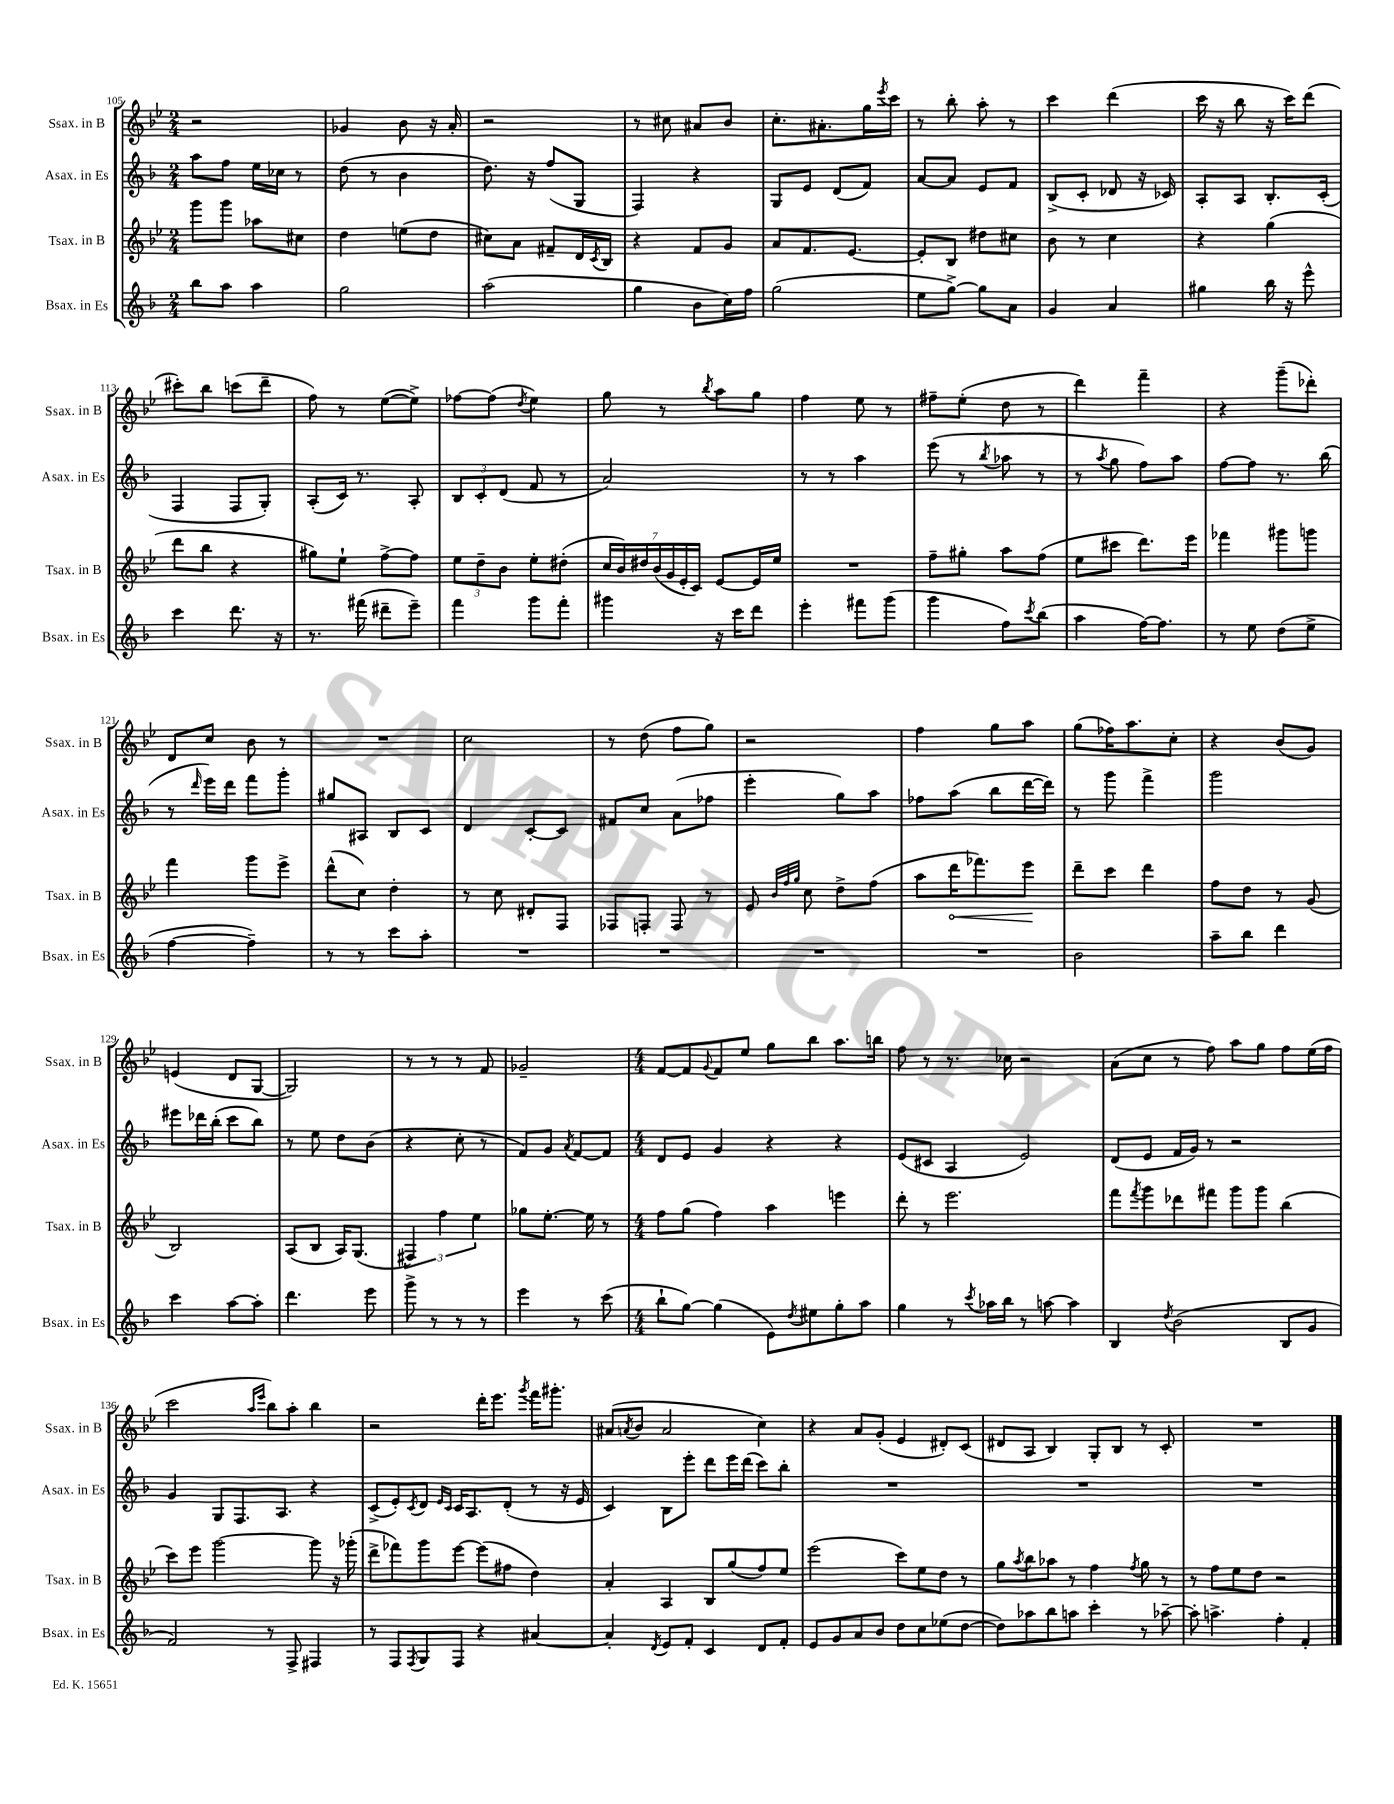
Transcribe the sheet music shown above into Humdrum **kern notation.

**kern	**kern	**kern	**kern
*staff4	*staff3	*staff2	*staff1
*clefG2	*clefG2	*clefG2	*clefG2
*k[b-]	*k[b-e-]	*k[b-]	*k[b-e-]
*M2/4	*M2/4	*M2/4	*M2/4
8bb-\L	8ggg\L	8aa\L	2r
8aa\J	8ggg\J	8ff\J	.
4aa\	8aa-\L	16ee\LL	.
.	.	16cc-\JJ	.
.	8cc#\J	8r	.
=	=	=	=
2gg\	4dd\	(8dd\	4g-/
.	.	8r	.
.	(8ee\L	4b-\	8b-\
.	8dd\J	.	16r
.	.	.	16a'/
=	=	=	=
(2aa\	8cc#\L)	8.dd\)	2r
.	8a\J	.	.
.	.	16r	.
.	8f#~/L	(8ff/L	.
.	16d/L	8G/J	.
.	8qc/	.	.
.	16B-/JJ	.	.
=	=	=	=
4gg\	4r	4F/)	8r
.	.	.	8cc#\
8b-\L	8f/L	4r	8a#/L
16cc\L)	8g/J	.	8b-/J
16ff\JJ	.	.	.
=	=	=	=
(2gg\	8a/L	8G/L	8.cc'\L
.	8.f/	8e/J	.
.	.	.	8.a#'\
.	.	(8d/L	.
.	[8.e-/J	.	.
.	.	8f/J)	16gg\L
.	.	.	8qeee-/
.	.	.	16ccc\JJ
=	=	=	=
8ee\L	8e-'/]L	[8a/L	8r
[8gg^\J)	8B-/J	8a/]J	8bb-'\
8gg\]L	8dd#\L	8e/L	8aa'\
8a\J	8cc#\J	8f/J	8r
=	=	=	=
4g/	8b-\	(8B-^/L	4ccc\
.	8r	8c'/J	.
4a/	4cc\	8d-/	(4ddd\
.	.	16r	.
.	.	16c-/)	.
=	=	=	=
4gg#\	4r	8A'/L	16ccc\
.	.	.	16r
.	.	8A/J	8bb-\
16bb-\	(4gg\	8.B-'/L	16r
16r	.	.	16ccc\LK)
8eee^^\	.	.	(8ddd\J
.	.	(16c'/Jk	.
=	=	=	=
4ccc\	8ddd\L	4F/	8ccc#'\L)
.	8bb-\J	.	8bb-\J
8.ddd\	4r	8F/L	(8ccc\L
.	.	8G'/J)	8ddd~\J
16r	.	.	.
=	=	=	=
8.r	8gg#\L)	(8A'/L	8ff\)
.	8ee-`\J	16c/Jk)	8r
(16fff#\	.	8.r	.
8ddd#~\L	[8ff^\L	.	([8ee-\L
8eee~\J)	8ff\]J	8A'/	8ee-^\]J)
=	=	=	=
4fff\	12ee-\L	12B-/L	[8ff-\L
.	12dd~\	12c'/	.
.	.	.	(8ff-\]J
.	12b-\J	(12d/J	.
.	.	.	8qdd/
8ggg\L	8ee-'\L	8f/	4ee-\)
8fff'\J	(8dd#'\J	8r	.
=	=	=	=
4ggg#\	28cc/LL	2a/)	8gg\
.	28b-/)	.	.
.	28dd#/	.	.
.	(28b-/	.	.
.	.	.	8r
.	28g/	.	.
.	28e-'/	.	.
.	28c/JJ)	.	.
.	.	.	8qbb-/
16r	[8e-/L	.	8aa\L
16ccc\LK	.	.	.
8ddd\J	16e-/]L	.	8gg\J
.	16ee-/JJ	.	.
=	=	=	=
4eee'\	2r	8r	4ff\
.	.	8r	.
8fff#\L	.	4aa\	8ee-\
(8ggg\J	.	.	8r
=	=	=	=
4ggg\	8ff~\L	(8eee\	8ff#~\L
.	8gg#'\J	8r	(8ee-'\J
.	.	8qbb-/	.
8ff\L)	8aa\L	8aa-\	8dd\
8qccc/	.	.	.
(8bb-\J	(8ff\J	8r	8r
=	=	=	=
4aa\	8ee-\L	8r	4ddd\)
.	.	8qaa/	.
.	8ccc#\J	8gg\	.
[16ff\LK)	8.ddd\L)	8ff\L)	4fff~\
8.ff\]J	.	.	.
.	.	8aa\J	.
.	16eee-\Jk	.	.
=	=	=	=
8r	4fff-\	[8ff\L	4r
8ee\	.	8ff\]J	.
(8dd\L	8ggg#\L	8.r	(8ggg~\L
8ee^\J	8ggg\J	.	8ddd-'\J)
.	.	(16bb-\	.
=	=	=	=
[4ff\	4fff\	8r	8d/L
.	.	16qqddd/	.
.	.	16eee\LL)	8cc/J
.	.	16ddd\JJ	.
4ff~\])	8ggg\L	8fff\L	8b-\
.	8eee-^\J	8ggg'\J	8r
=	=	=	=
8r	(8ddd^^\L	8gg#/L	2r
8r	8cc\J)	8A#/J	.
8ccc\L	4dd'\	8B-/L	.
8aa'\J	.	8c/J	.
=	=	=	=
2r	8r	4d/	2cc\
.	8cc\	.	.
.	8d#'/L	[8c'/L	.
.	8F/J	8c/]J	.
=	=	=	=
2r	8F-/L	8f#/L	8r
.	8F'/J	8cc/J	(8dd\
.	8F/	(8a\L	8ff\L
.	8r	8ff-\J	8gg\J)
=	=	=	=
2r	8e-/	4eee'\	2r
.	32qqb-/LLL	.	.
.	32qqff/	.	.
.	32qqgg/JJJ	.	.
.	8cc\	.	.
.	8dd^\L	8gg\L)	.
.	(8ff\J	8aa\J	.
=	=	=	=
2r	8aa\L	8ff-\L	4ff\
.	16ddd\K	(8aa\J	.
.	8.fff-\)	.	.
.	.	8bb-\L	8gg\L
.	8eee-\J	[16ddd\L	8aa\J
.	.	16ddd\]JJ)	.
=	=	=	=
2b-\	8ddd~\L	8r	(8gg\L
.	8ccc\J	8ggg\	16ff-\K)
.	.	.	8.aa\
.	4ddd\	4fff^\	.
.	.	.	8cc'\J
=	=	=	=
8aa~\L	8ff\L	2ggg\	4r
8bb-\J	8dd\J	.	.
4ddd\	8r	.	(8b-/L
.	(8g/	.	8g/J)
=	=	=	=
4ccc\	2B-/)	8eee#\L	(4e/
.	.	16ddd-\L	.
.	.	(16bb-'\JJ	.
[8aa\L	.	8ccc\L	8d/L
8aa'\]J	.	8bb-\J)	[8G/J
=	=	=	=
4.ddd\	(8A/L	8r	2G/])
.	8B-/J	8ee\	.
.	16A/LK)	8dd\L	.
.	(8.G/J	.	.
8eee\	.	(8b-\J	.
=	=	=	=
8ggg^\	6F#/)	4r	8r
8r	.	.	8r
.	6ff\	.	.
8r	.	8cc'\	8r
.	6ee-\	.	.
8r	.	8r	8f/
=	=	=	=
4eee\	8gg-\L	8f/L)	2g-~/
.	[8.ee-'\J	8g/J	.
.	.	8qa/	.
8r	.	[8f/L	.
.	16ee-\]	.	.
(8ccc\	8r	8f/]J	.
=	=	=	=
*M4/4	*M4/4	*M4/4	*M4/4
8bb-`\L	8ff\L	8d/L	[8f/L
[8gg\J)	(8gg\J	8e/J	8f/]
.	.	.	8qqg/
(4gg\]	4ff\)	4g/	8f/
.	.	.	8ee-/J
8e\L)	4aa\	4r	8gg\L
8qdd/	.	.	.
8ee#\	.	.	8bb-\J
8gg'\	4eee\	4r	8.aa\L
8aa\J	.	.	.
.	.	.	16bb\Jk
=	=	=	=
4gg\	8ddd'\	(8e/L	8ff\
.	8r	8c#/J	8r
8r	2.eee-\	4A/	8.r
8qccc/	.	.	.
16aa-\LL	.	.	.
16bb-\JJ	.	.	16cc-\
8r	.	2e/)	2r
[8aa\	.	.	.
4aa\]	.	.	.
=	=	=	=
4B-/	8fff\L	(8d/L	(8a\L
.	8qfff/	.	.
.	8ggg\	8e/J	8cc\J
8qdd/	.	.	.
(2b-\	8ddd-\	16f/LL	8r
.	.	16g/JJ)	.
.	8fff#\J	8r	8ff\)
.	8ggg\L	2r	8aa\L
.	8ggg\J	.	8gg\J
8B-/L	(4bb-\	.	8ff\L
8g/J	.	.	(16ee-\L
.	.	.	16ff\JJ
=	=	=	=
2f/)	8ccc\L)	4g/	2ccc\
.	8eee-\J	.	.
.	[2ggg\	8G/L	.
.	.	8.F/	.
.	.	.	16qqaa/LL
.	.	.	16qqeee-/JJ
8r	.	.	8bb-\L)
.	.	8.A/J	.
8F^/	.	.	8aa'\J
4F#/	8ggg\]	4r	4bb-\
.	16r	.	.
.	(16ggg-'\	.	.
=	=	=	=
8r	8ddd^\L	(8c^/L	2r
8F/L	8fff-\)	8e'/)	.
8qF/	.	8qc/	.
8G/	8ggg\	8d/J	.
.	.	16qqe/LL	.
.	.	16qqc/JJ	.
8F/J	[8eee-\J	16c/LK	.
.	.	8.A/	.
4r	(8eee-\]L	.	16ddd'\LK
.	.	.	8.eee-\J
.	8ff#\J	(8d'/J	.
.	.	.	8qggg/
[4a#/	4dd\)	8r	16fff\LK
.	.	.	8.ggg#'\J
.	.	16r	.
.	.	16e/	.
=	=	=	=
4a#'/]	4a'/	4c/)	(8a#/L
.	.	.	8qa/
.	.	.	8b-/J
8qd/	.	.	.
8e/L	4A/	8B-\L	2a/
8f'/J	.	8eee'\J	.
4c/	8B-/L	8ddd\L	.
.	(8gg/	16eee\L	.
.	.	(16ddd\JJ	.
8d/L	8ff/)	8ccc\L)	4cc\)
8f'/J	8ee-/J	8bb-'\J	.
=	=	=	=
8e/L	(2eee-\	1r	4r
8g/	.	.	.
8a/	.	.	8a/L
8b-/J	.	.	(8g'/J
8dd\L	8ccc\L)	.	4e-/
8cc\	8ee-\	.	.
(8ee-\	8dd\J	.	8d#'/L)
[8dd\J	8r	.	(8c/J
=	=	=	=
8dd\]L)	8gg\L	1r	8d#/L
.	8qaa/	.	.
8aa-\	8bb-\	.	8A/J
8bb-\	8aa-\J	.	4B-/)
8aa\J	8r	.	.
4ccc'\	4ff\	.	8G'/L
.	.	.	8B-/J
.	8qff/	.	.
8r	8gg\	.	8r
[8aa-~\	8r	.	8c'/
=	=	=	=
8aa-'\]	8r	1r	1r
4.aa^\	8ff\L	.	.
.	8ee-\	.	.
.	8dd\J	.	.
4ff'\	2r	.	.
4f'/	.	.	.
==	==	==	==
*-	*-	*-	*-
